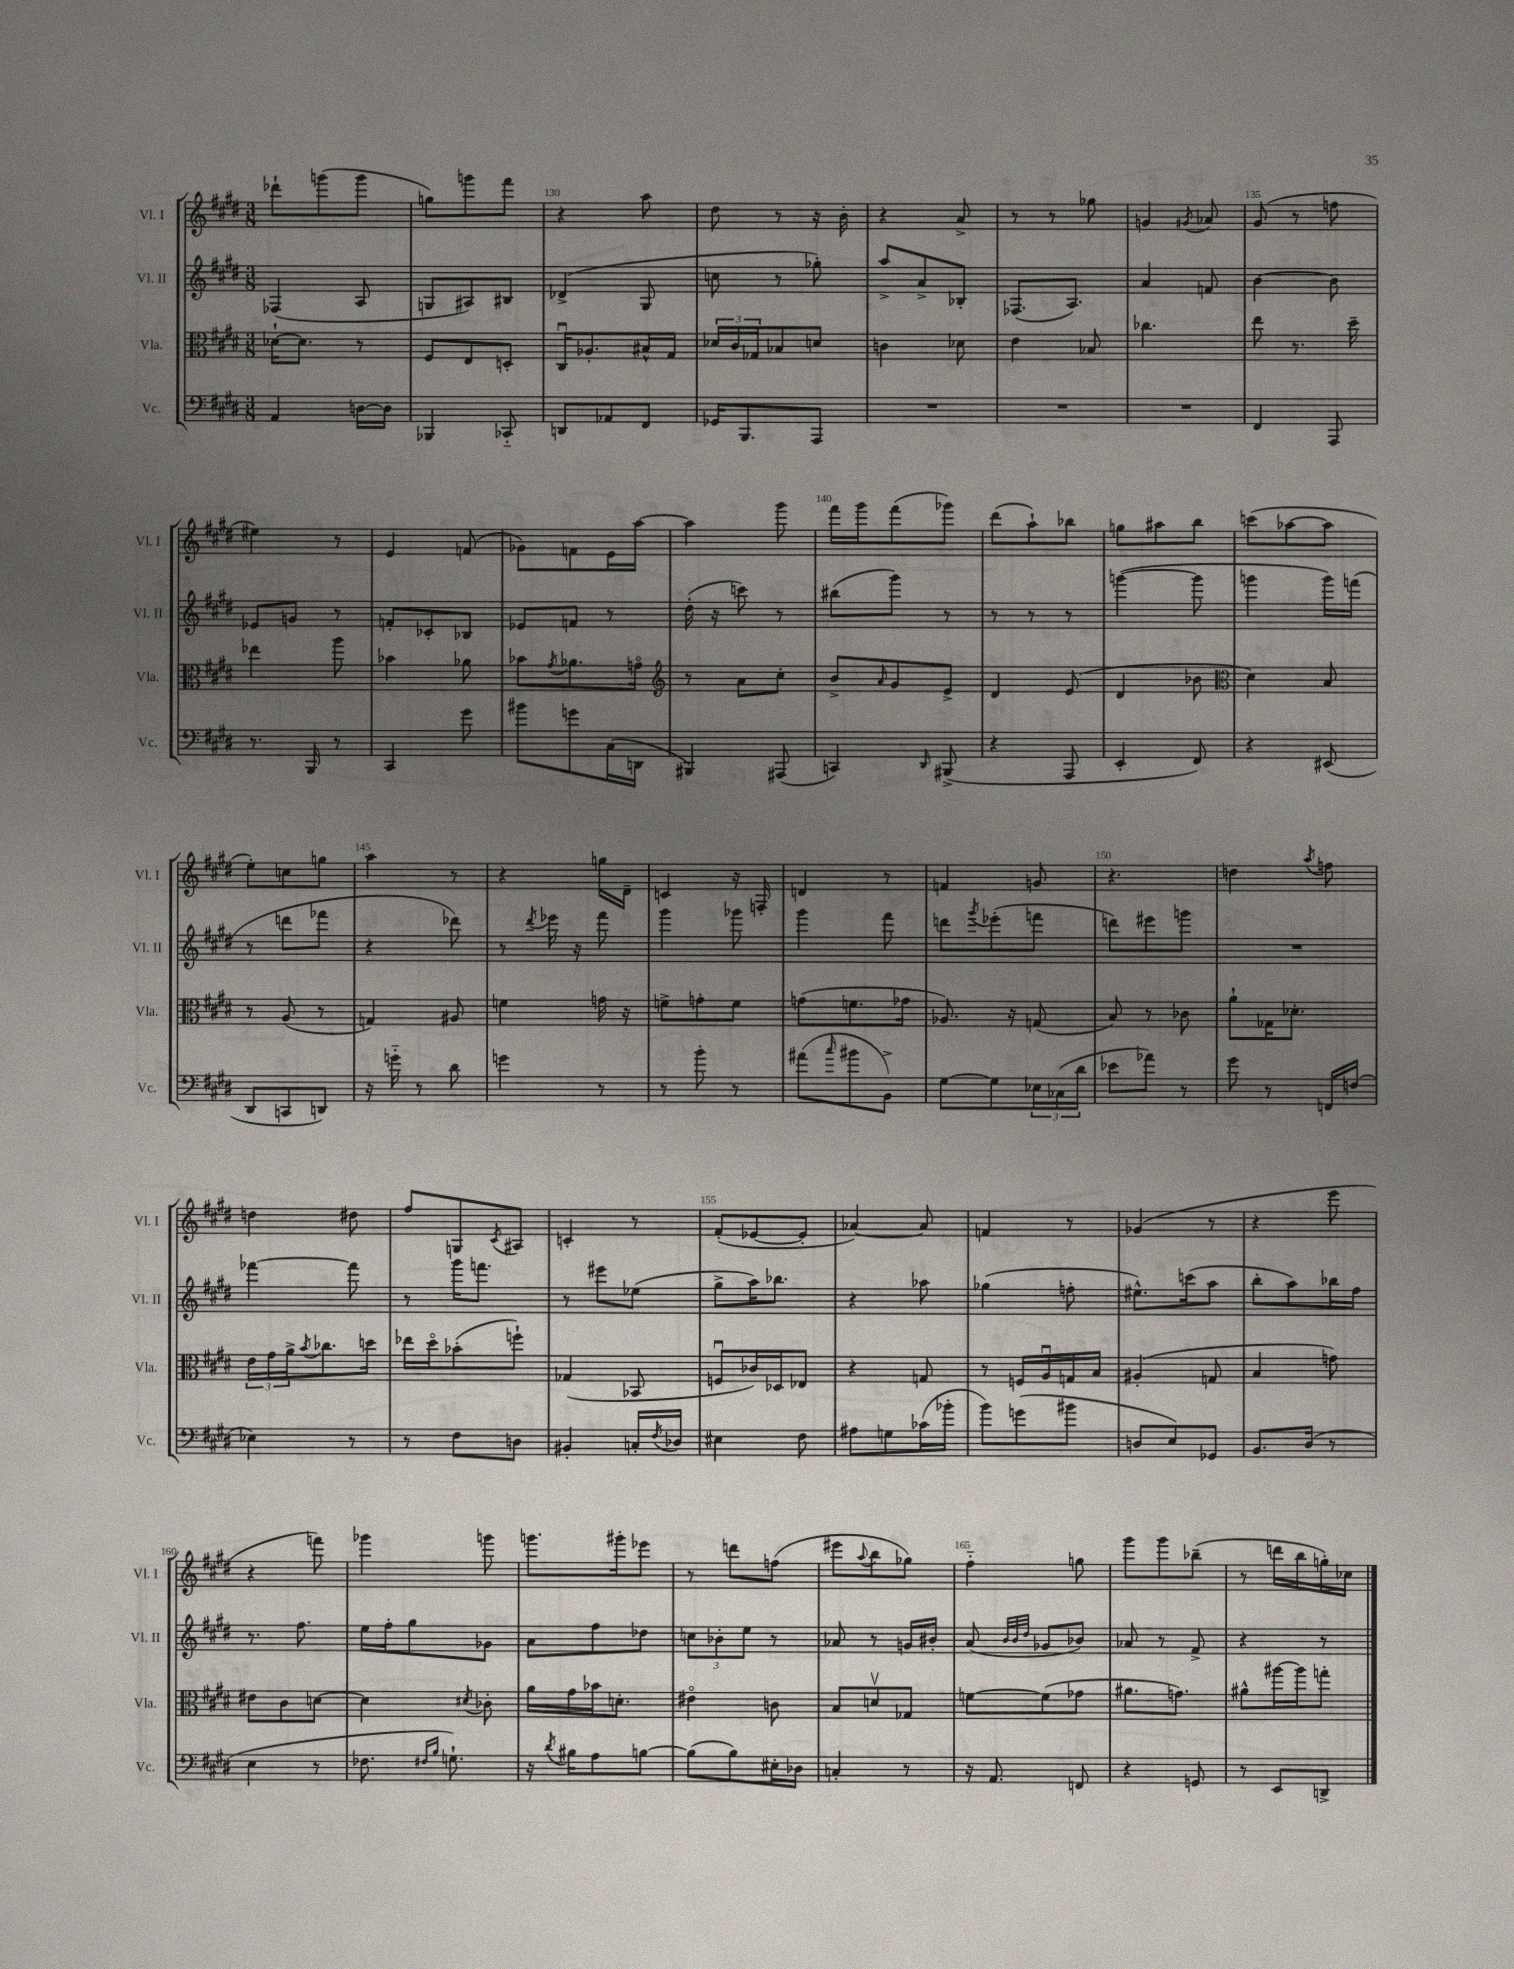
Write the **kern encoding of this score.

**kern	**kern	**kern	**kern
*part4	*part3	*part2	*part1
*staff4	*staff3	*staff2	*staff1
*I"Vc.	*I"Vla.	*I"Vl. II	*I"Vl. I
*I'Vc.	*I'Vla.	*I'Vl. II	*I'Vl. I
*clefF4	*clefC3	*clefG2	*clefG2
*k[f#c#g#d#]	*k[f#c#g#d#]	*k[f#c#g#d#]	*k[f#c#g#d#]
*M3/8	*M3/8	*M3/8	*M3/8
=128	=128	=128	=128
4AA/	[16d-X`\KL	(4F-X/	8ddd-X`\L
.	8.d-\J]	.	.
.	.	.	(8gggn\
[16Dn\LL	8r	8A/	8ggg\J
16D\JJ]	.	.	.
=129	=129	=129	=129
4BBB-X/	8F#/L	8Gn/L	8ggn\L)
.	8E/	8A#X/)	8gggn\
8CC-X/	8Dn'/J	8B#X/J	8fff#\J
=130	=130	=130	=130
8DDn/L	16C#u/KL	(4d-X^/	4r
.	8.A-X'/	.	.
8AA-X/	.	.	.
8FF#/J	16B#X^^/L	8G#/	8aa\
.	16G#/JJ	.	.
=131	=131	=131	=131
16GG-X/KL	24d-X/LL	8ccn\	8dd#\
.	24c#/	.	.
8.BBB/	.	.	.
.	24G-X/J	.	.
.	8B-X/	8r	8r
8AAA/J	8dn/J	8gg-X'\)	16r
.	.	.	16b'\
=132	=132	=132	=132
4.r	4cn\	8aa^/L	4r
.	.	8a^/	.
.	8d-X\	8B-X'/J	8a^/
=133	=133	=133	=133
4.r	4e\	(8.F-X/L	8r
.	.	.	8r
.	.	8.A/J)	.
.	8B-X/	.	8gg-X\
=134	=134	=134	=134
4.r	4.cc-X\	4a/	4gn/
.	.	.	8qg#X/
.	.	8fn/	8a-X/
=135	=135	=135	=135
4FF#/	8ee\	[4b\	(8g#/
.	8.r	.	8r
8AAA/	.	8b\]	8ffn\
.	16dd#~\	.	.
!!LO:LB:g=z
=136	=136	=136	=136
8.r	4ee-X\	8e-X/L	4ee#X\)
.	.	8gn/J	.
16BBB/	.	.	.
8r	8aa\	8r	8r
=137	=137	=137	=137
4CC#/	4b-X\	8fn'/L	4e/
.	.	8c-X'/	.
8g#\	8a-X\	8B-X/J	(8fn/
=138	=138	=138	=138
8b#X\L	8b-X\L	8e-X/L	8g-X\L)
.	8qg#/	.	.
8gn\	8.a-X\	8fn/J	8fn\
(16C#\L	.	8r	16e\L
16DDn\JJ	16gn\Jk	.	[16aa\JJ
=139	=139	=139	=139
*	*clefG2	*	*
4BBB#X/)	8r	(16dd#'\	4aa\]
.	.	16r	.
.	8a\L	8cccn\)	.
(8AAA#X/	8cc#'\J	8r	8ggg#\
=140	=140	=140	=140
4CCn/)	8b^/L	(8bb#X\L	16fff#\LL
.	.	.	16ggg#\J
.	16qqa/	.	.
.	8g#/	8ggg#\J)	(8fff#\
16qqDD#/	.	.	.
(8BBB#X^/	8e^/J	8r	8ggg-X\J)
=141	=141	=141	=141
4r	4d#/	8r	(8ddd#\L
.	.	8r	8aa`\)
8AAA/	(8e/	8r	8bb-X\J
=142	=142	=142	=142
4EE'/	4d#/	([4gggn\	8ggn\L
.	.	.	8aa#X\
8FF#/)	8b-X\	8ggg\]	8bb\J
=143	=143	=143	=143
*	*clefC3	*	*
4r	4d#\)	4gggn\	(8cccn\L
.	.	.	[8aa-X\
(8EE#X/	8B/	16ggg\LL)	8aa-\J]
.	.	(16fffn\JJ	.
!!LO:LB:g=z
=144	=144	=144	=144
8DD#/L	8r	8r	8ee'\L)
8CCn/	(8A/	8dddn\L	8ccn\
8DDn/J)	8r	8fff-X\J	8ggn\J
=145	=145	=145	=145
16r	4Gn/)	4r	4aa\
16gn\	.	.	.
8r	.	.	.
8d#\	8A#X/	8ddd-X\)	8r
=146	=146	=146	=146
4gn\	4fn\	8r	4r
.	.	8qddd#/	.
.	.	16eee-X\	.
.	.	16r	.
8r	16gn\	8fff#\	16ggn\LL
.	16r	.	16d#~\JJ
=147	=147	=147	=147
8r	8fn^\L	4ggg#\	4cn/
8b'\	8gn'\	.	.
8r	8f\J	8ggg-X\	16r
.	.	.	16Fn'/
=148	=148	=148	=148
(8a#X\L	(8gn\L	4ggg#\	4dn/
16qqcc#/	.	.	.
8b#X\	8.fn\	.	.
8BB^\J)	.	8fff#\	8r
.	16g-X\Jk	.	.
=149	=149	=149	=149
[8G#\L	8.A-X/)	8dddn\L	4fn/
.	.	8qggg#/	.
8G#\]	.	(8eee-X'\	.
.	16r	.	.
24E-X\L	(8Gn/	8fffn\J	8gn/
(24C-X\	.	.	.
24d#\JJ	.	.	.
=150	=150	=150	=150
8e-X\L	8B/)	8dddn\L)	4.r
8a-X\J)	8r	8eee#X\	.
8r	8c-X\	8gggn\J	.
=151	=151	=151	=151
8g#\	8a`\L	4.r	4ddn\
8r	16G-X\K	.	.
.	8.d-X'\J	.	.
.	.	.	8qaa/
16FFn/LL	.	.	8ffn\
(16Fn/JJ	.	.	.
!!LO:LB:g=z
=152	=152	=152	=152
4E-X\)	24e\LL	[4fff-X\	4ddn\
.	24g#\	.	.
.	24a^\J	.	.
.	8qb/	.	.
.	8.cc-X\	.	.
8r	.	8fff-\]	8dd#X\
.	16ddn\Jk	.	.
=153	=153	=153	=153
8r	16ee-X\LL	8r	8ff#/L
.	16dd#\J	.	.
8F#\L	(8b-X'\	16ggg#\KL	8Gn/
.	.	8.fffn\J	.
.	.	.	8qc#/
8Dn\J	8ffn`\J)	.	8A#X/J
=154	=154	=154	=154
4BB#X'/	(4G-X/	8r	4cn'/
.	.	8eee#X\L	.
16Cn'/LL	8BB-X/	(8ee-X\J	8r
8qF#/	.	.	.
16D-X/JJ	.	.	.
=155	=155	=155	=155
4E#X\	8Fnu/L	8gg#^\L	(8f#'/L
.	16c-X/L)	16aa\K)	[8e-X/
.	16D-X/J	8.bb-X\J	.
8F#\	8E-X/J	.	8e-'/J]
=156	=156	=156	=156
8A#X\L	4r	4r	[4a-X/)
8Gn\	.	.	.
(16c-X\L	8Gn/	8aa-X\	8a-/]
16b-X'\JJ	.	.	.
=157	=157	=157	=157
8b\L)	8r	(4gg-X\	4fn/
(8gn\	16Fn/LL	.	.
.	16Au/	.	.
8b#X\J	16Gn/	8ffn'\	8r
.	16B/JJ	.	.
=158	=158	=158	=158
8Dn/L	(4A#X'/	8.ee#X^^\L)	(4g-X/
8E/)	.	.	.
.	.	(16cccn\k	.
8GG-X/J	8Gn/	8aa\J	8r
=159	=159	=159	=159
8.BB/L	4B/	8bb'\L	4r
.	.	8aa\)	.
(16D#/Jk	.	.	.
8r	8gn\)	16bb-X\L	8eee\
.	.	16ff#\JJ	.
!!LO:LB:g=z
=160	=160	=160	=160
4E\	8e#X\L	8.r	4r
.	8c#\	.	.
.	.	8.ff#\	.
8r	[8dn\J	.	8fffn\)
=161	=161	=161	=161
8.F-X\	4d\]	16ee\LL	4ggg-X\
.	.	16ff#'\J	.
.	.	8gg#\	.
16qqF#X/LL	.	.	.
16qqB/JJ	.	.	.
8.Gn`\)	.	.	.
.	8qd#X/	.	.
.	8c-X'\	8g-X\J	8gggn\
=162	=162	=162	=162
16r	16a\LL	8a\L	8.gggn\L
8qd#/	.	.	.
16B#X\KL	16g#\	.	.
8A\	16b-X\J	8ff#\	.
.	8.dn'\J	.	16ggg#X'\k
[8Bn\J	.	8dd-X\J	8eee-X\J
=163	=163	=163	=163
(8B\L]	4e#X\	12ccn\L	8r
.	.	12b-X'\	.
8B\)	.	.	8dddn\L
.	.	12ee\J	.
16E#X'\L	8cn\	8r	(8ffn\J
16D-X\JJ	.	.	.
=164	=164	=164	=164
4Cn'/	8B/L	8a-X/	8eee#X\L
.	.	.	8qqaa/
.	8dnv/	8r	8bb\
8r	8G-X/J	16gn/LL	8gg-X\J)
.	.	16b#X'/JJ	.
=165	=165	=165	=165
16r	[8fn\L	(8a/	4ff#\
8.AA/	.	.	.
.	.	32qqb/LLL	.
.	.	32qqb/	.
.	.	32qqdd#/JJJ	.
.	(8f\]	8g-X/L	.
8FFn/	8g-X\J	8b-X/J)	8ggn\
=166	=166	=166	=166
4r	8.a#X\L	8a-X/	8ggg#\L
.	.	8r	8ggg#\
.	8.gn\J)	.	.
8GGn/	.	8f#^/	(8bb-X~\J
=167	=167	=167	=167
8r	8a#X^^\L	4r	8r
8EE/L	[16aa#X\L	.	16dddn\LL
.	16aa#\J]	.	16bb\
8DDn^/J	8ggn'\J	8r	16ggn'\)
.	.	.	16cc-X\JJ
==	==	==	==
*-	*-	*-	*-
